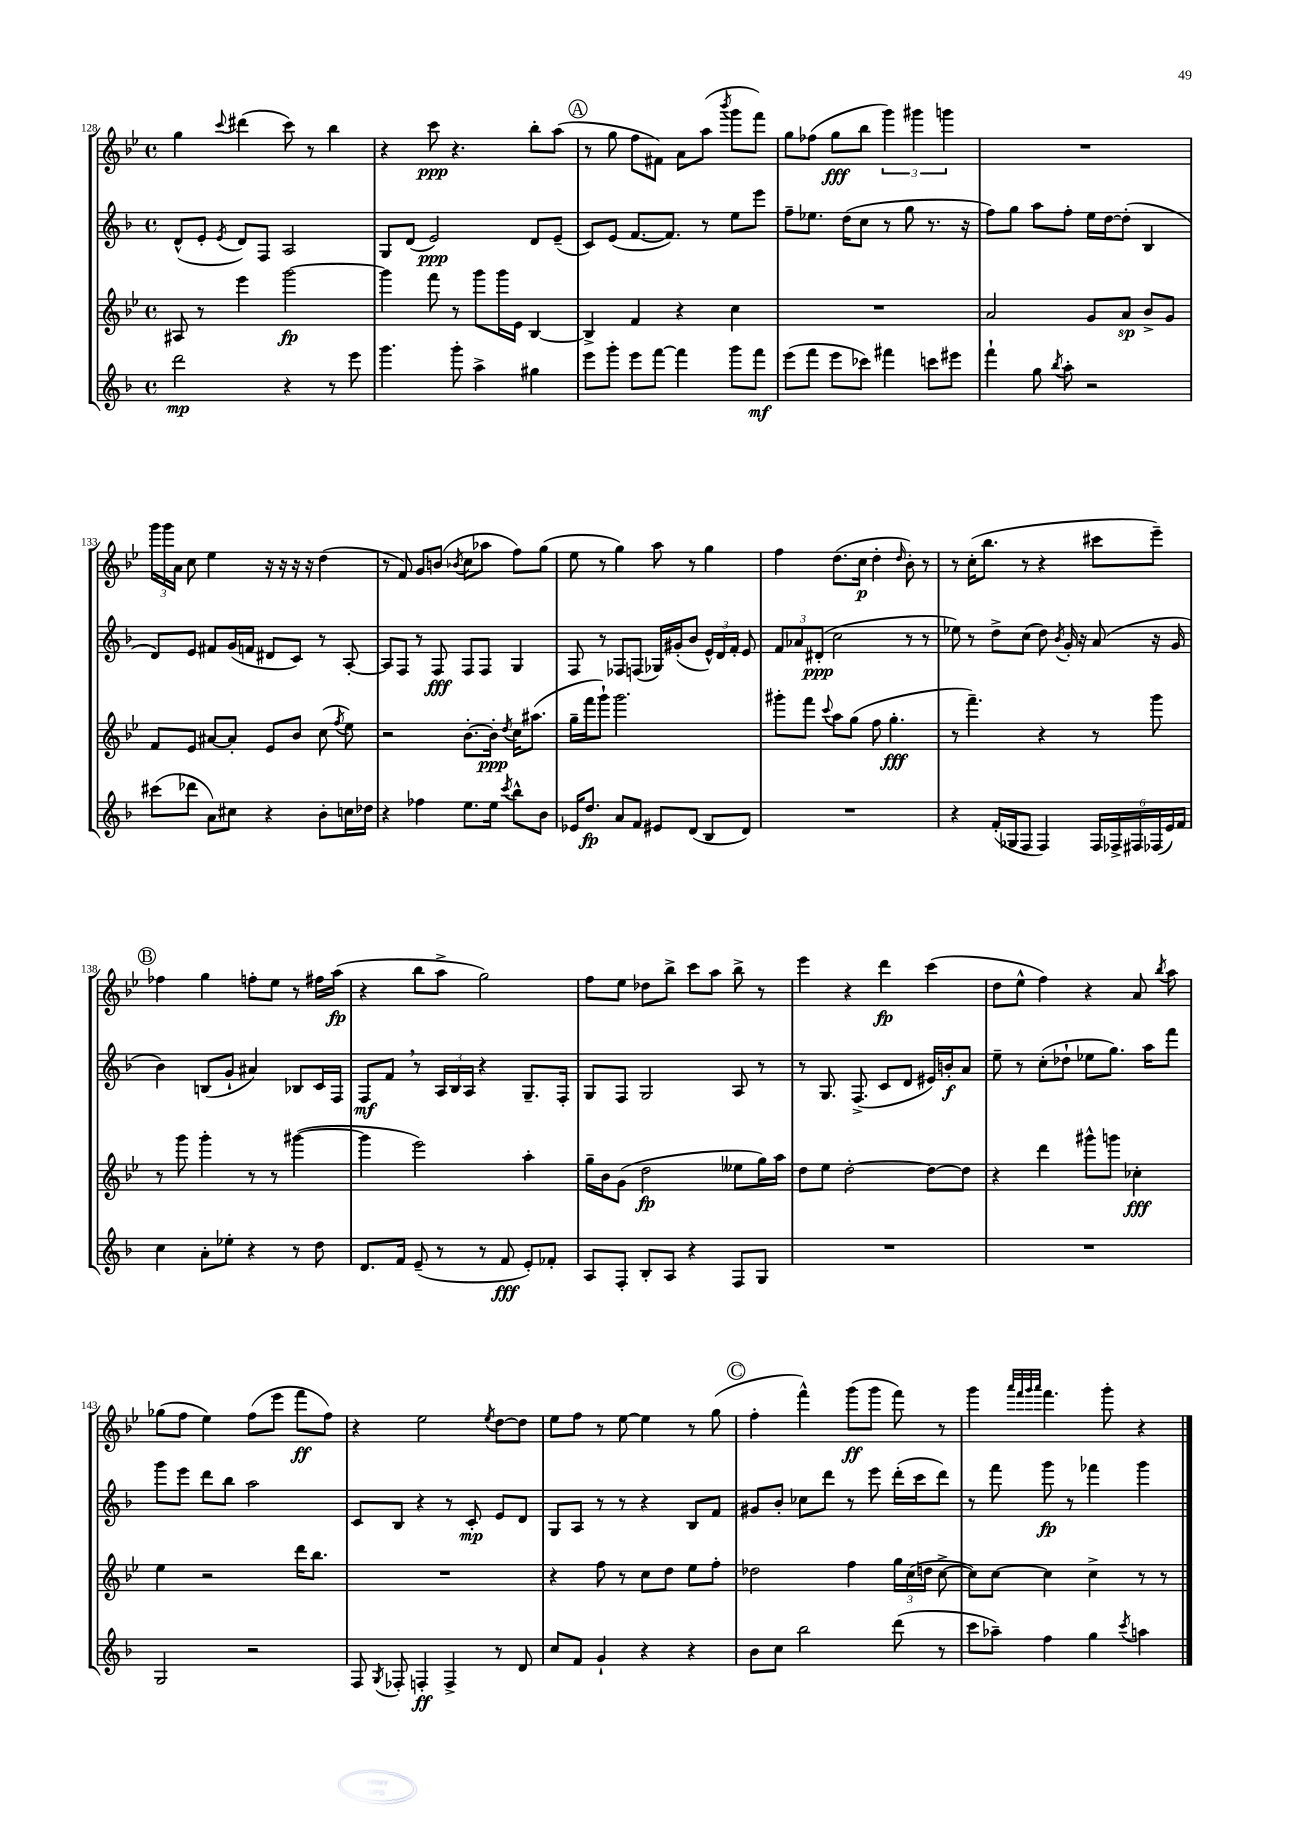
<<
\new StaffGroup <<
\new Staff = "s0" {
    \clef treble \key bes \major \defaultTimeSignature \time 4/4
    \autoBeamOff g''4 \appoggiatura { c'''8 } dis'''4( c'''8) r8 bes''4 |
    r4 c'''8\ppp r4. bes''8[-. a''8]( |
    \mark \markup { \circle "A" } r8 g''8 f''8[ fis'8]) a'8[ a''8]( \acciaccatura { bes'''8 } g'''8[ f'''8]) |
    g''8[ fes''8]( g''8[\fff bes''8] \tuplet 3/2 { g'''4) gis'''4 g'''4 } |
    R1 |
    \tuplet 3/2 { g'''16[ g'''16 a'16] } c''8 ees''4 r16 r16 r16 r16 d''4( |
    r8 f'8) g'8[ b'8]( \acciaccatura { bes'8 } c''8[ aes''8] f''8[) g''8]( |
    ees''8 r8 g''4) a''8 r8 g''4 |
    f''4 d''8.[( c''16]\p d''4-. \grace { d''16 } bes'8-.) r8 |
    r8 c''16[-.( bes''8.] r8 r4 cis'''8[ ees'''8]--) |
    \mark \markup { \circle "B" } fes''4 g''4 f''8[-. ees''8] r8 fis''16[ a''16]\fp( |
    r4 bes''8[ a''8]-> g''2) |
    f''8[ ees''8] des''8[ bes''8]-> c'''8[ a''8] bes''8-> r8 |
    ees'''4 r4 d'''4\fp c'''4( |
    d''8[ ees''8]-^ f''4) r4 a'8 \acciaccatura { bes''8 } a''8 |
    ges''8[( f''8] ees''4) f''8[( ees'''8] f'''8[\ff f''8]) |
    r4 ees''2 \acciaccatura { ees''8 } d''8[~ d''8] |
    ees''8[ f''8] r8 ees''8~ ees''4 r8 g''8( |
    \mark \markup { \circle "C" } f''4-. f'''4-^) g'''8[\ff( g'''8] f'''8) r8 |
    g'''4 \grace { a'''32[ f'''32 g'''32 a'''32] } f'''4. g'''8-. r4 \bar "|." |
}
\new Staff = "s1" {
    \clef treble \key f \major \defaultTimeSignature \time 4/4
    \autoBeamOff d'8[-^( e'8]-. \acciaccatura { e'8 } d'8[) f8] a2 |
    g8[ d'8]( e'2\ppp) d'8[ e'8]--( |
    \mark \markup { \circle "A" } c'8[) e'8]( f'8.[~ f'8.]) r8 e''8[ e'''8] |
    f''8[-- ees''8.] d''16[( c''8] r8 g''8 r8. r16 |
    f''8[) g''8] a''8[ f''8]-. e''16[ d''16~ d''8]-.( bes4 |
    d'8[) e'8] fis'8[ g'16( f'16] dis'8[ c'8]) r8 a8~-. |
    a8[ f8] r8 f8\fff f8[ f8] g4 |
    f8 r8 fes8[ f8]( ges16[) gis'16-.( bes'8] \tuplet 3/2 { e'16[-^) d'16 f'16]-. } e'8 |
    \tuplet 3/2 { f'8[ aes'8 dis'8]-.\ppp( } c''2 r8 r8 |
    ees''8) r8 d''8[-> c''8]( d''8) \acciaccatura { bes'8 } g'16-. r16 a'8( r16 g'16 |
    \mark \markup { \circle "B" } bes'4) b8[( g'8]-! ais'4) bes8[ c'16 f16] |
    f8[\mf f'8] \breathe r8 \tuplet 3/2 { a16[ bes16 a16] } r4 g8.[-- f16]-. |
    g8[ f8] g2 a8 r8 |
    r8 g8. f8.->( c'8[ d'8] eis'16[) b'16-.\f a'8] |
    e''8-- r8 c''8[-.( des''8]-! ees''8[ g''8.]) a''16[ f'''8] |
    g'''8[ e'''8] d'''8[ bes''8] a''2 |
    c'8[ bes8] r4 r8 c'8-.\mp e'8[ d'8] |
    g8[ a8] r8 r8 r4 bes8[ f'8] |
    \mark \markup { \circle "C" } gis'8[ bes'8]-. ces''8[ d'''8] r8 e'''8 d'''16[-.( c'''16 d'''8]) |
    r8 f'''8 g'''8\fp r8 fes'''4 g'''4 \bar "|." |
}
\new Staff = "s2" {
    \clef treble \key bes \major \defaultTimeSignature \time 4/4
    \autoBeamOff ais8 r8 ees'''4 g'''2~\fp |
    g'''4 f'''8 r8 g'''8[ g'''16 ees'16] bes4~ |
    \mark \markup { \circle "A" } bes4-> f'4 r4 c''4 |
    R1 |
    a'2 g'8[ a'8]\sp bes'8[-> g'8] |
    f'8[ ees'8] ais'8[~ ais'8]-. ees'8[ bes'8] c''8( \acciaccatura { f''8 } ees''8) |
    r2 bes'8.[~-. bes'16]-.\ppp \acciaccatura { d''8 } c''16[ ais''8.]( |
    g''16[-- f'''16 g'''8]-!) g'''2. |
    gis'''8[-. f'''8] \appoggiatura { c'''8 } a''8[ g''8]( f''8 g''4.-.\fff |
    r8 f'''4.--) r4 r8 g'''8 |
    \mark \markup { \circle "B" } r8 g'''8 g'''4-. r8 r8 gis'''4~( |
    gis'''4 ees'''2) a''4-. |
    g''16[-- bes'16 g'8]( d''2\fp eeses''8[ g''16) a''16] |
    d''8[ ees''8] d''2~-. d''8[~ d''8] |
    r4 d'''4 gis'''8[-^ g'''8] ces''4-.\fff |
    ees''4 r2 d'''16[ bes''8.] |
    R1 |
    r4 f''8 r8 c''8[ d''8] ees''8[ f''8]-. |
    \mark \markup { \circle "C" } des''2 f''4 \tuplet 3/2 { g''16[ c''16( d''16] } c''8~-> |
    c''8[) c''8]~ c''4 c''4-> r8 r8 \bar "|." |
}
\new Staff = "s3" {
    \clef treble \key f \major \defaultTimeSignature \time 4/4
    \autoBeamOff d'''2\mp r4 r8 e'''8 |
    g'''4. g'''8-. a''4-> gis''4 |
    \mark \markup { \circle "A" } e'''8[ g'''8]-. e'''8[ f'''8]~ f'''4 g'''8[ f'''8]\mf |
    e'''8[( f'''8] e'''8[ ces'''8]) fis'''4 c'''8[ eis'''8] |
    f'''4-! g''8 \acciaccatura { bes''8 } a''8-. r2 |
    cis'''8[( des'''8] a'8[) cis''8] r4 bes'8[-. c''16 des''16] |
    r4 fes''4 e''8.[ e''16] \acciaccatura { c'''8 } bes''8[-^ bes'8] |
    ees'16[ d''8.]\fp a'8[ f'8] eis'8[ d'8]( bes8[ d'8]) |
    R1 |
    r4 f'16[-.( ges16 f8] f4) \tuplet 6/4 { f16[ fes16-> fis16 fes16( e'16) f'16] } |
    \mark \markup { \circle "B" } c''4 a'8[-. ees''8]-. r4 r8 d''8 |
    d'8.[ f'16] e'8--( r8 r8 f'8\fff e'8[-.) fes'8]-. |
    a8[ f8]-. bes8[-. a8] r4 f8[ g8] |
    R1 |
    R1 |
    g2 r2 |
    f8 \acciaccatura { g8 } fes8-. f4-.\ff f4-> r8 d'8 |
    c''8[ f'8] g'4-! r4 r4 |
    \mark \markup { \circle "C" } bes'8[ c''8] bes''2 d'''8( r8 |
    c'''8[ aes''8]--) f''4 g''4 \acciaccatura { c'''8 } a''4 \bar "|." |
}
>>
>>
\layout { \context { \Score currentBarNumber = #128 } }
